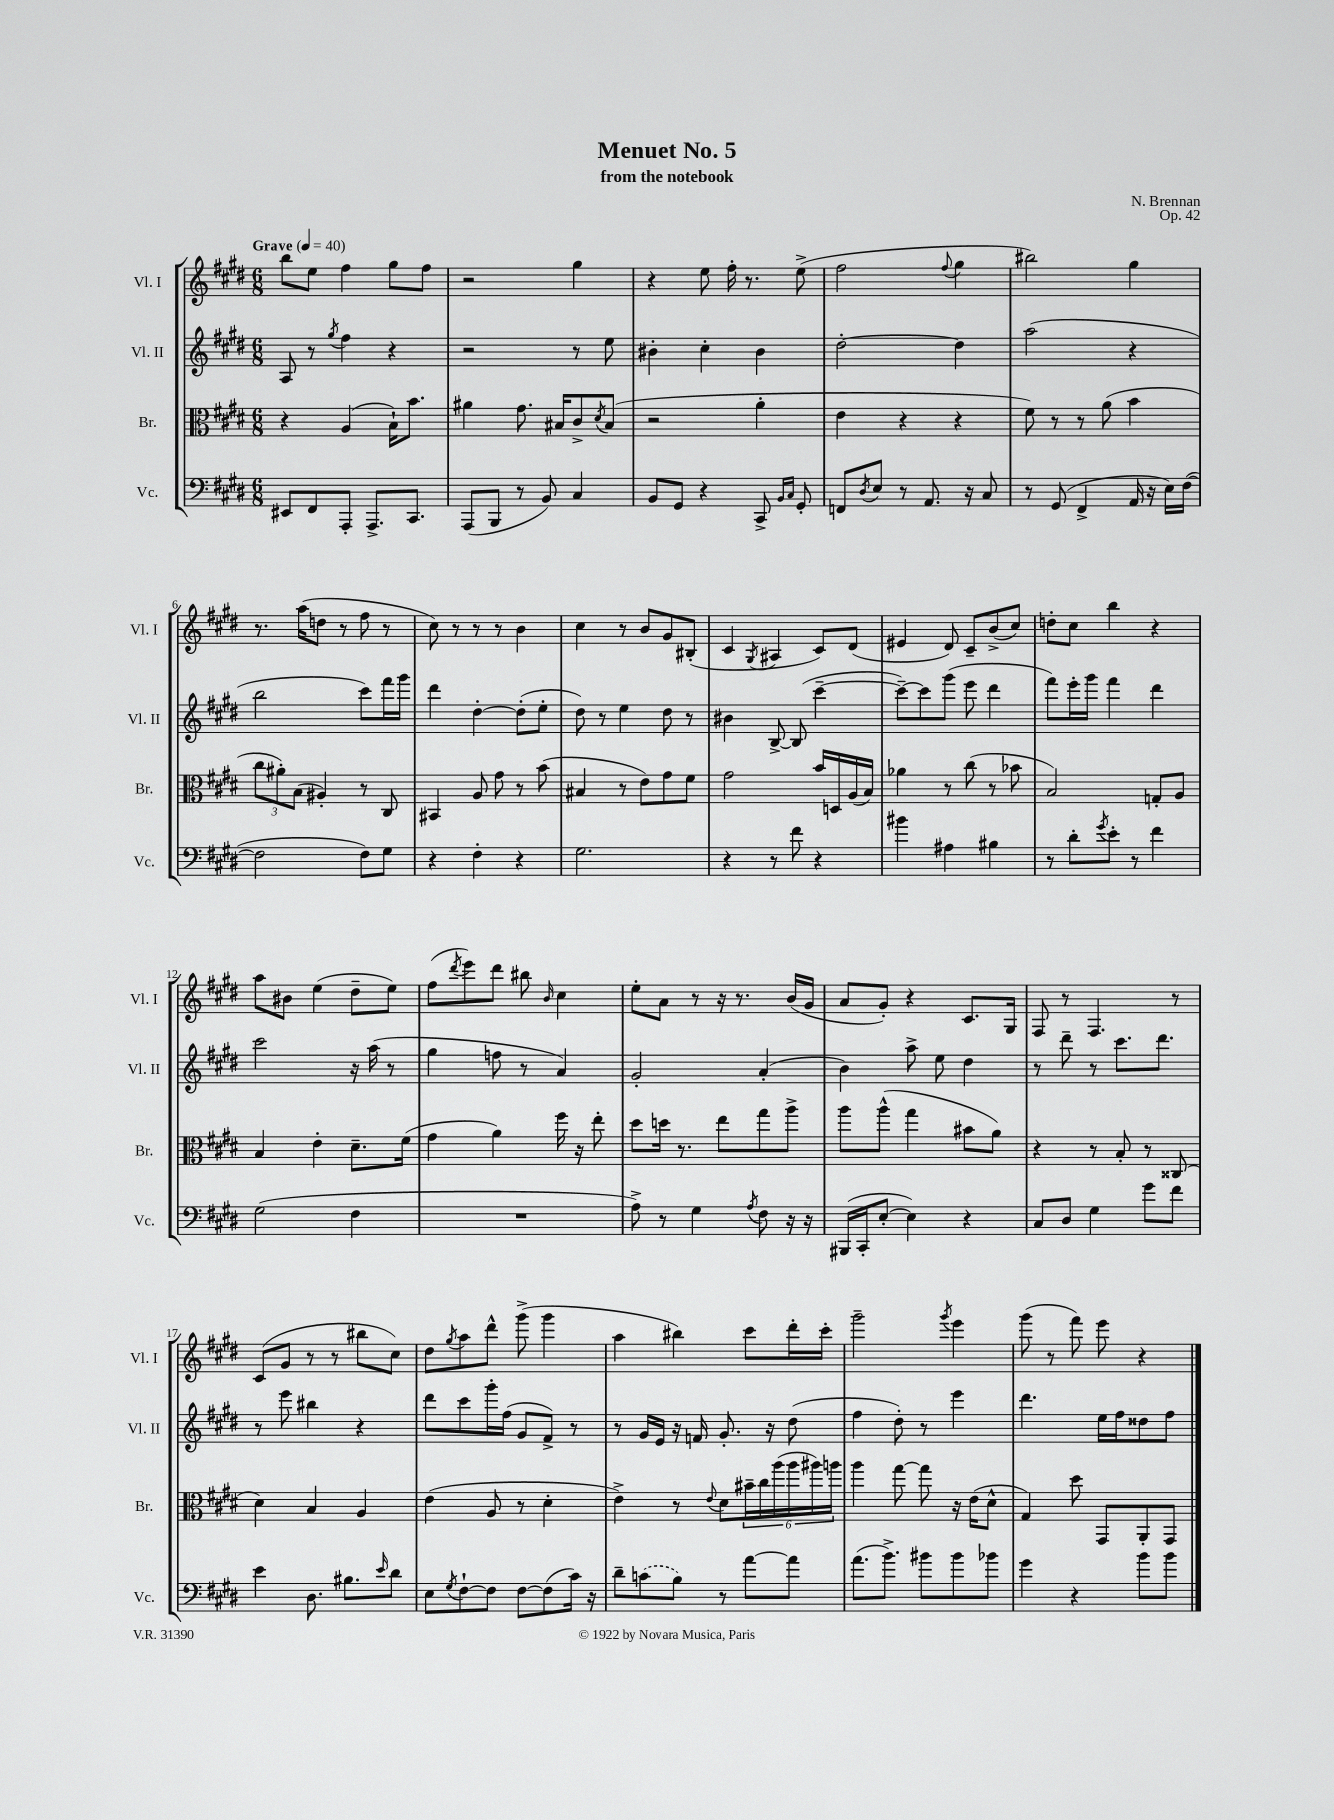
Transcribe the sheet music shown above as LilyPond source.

\header { title = "Menuet No. 5" composer = "N. Brennan" subtitle = "from the notebook" opus = "Op. 42" }
<<
\new StaffGroup <<
\new Staff = "s0" \with { instrumentName = "Vl. I" shortInstrumentName = "Vl. I" } {
    \clef treble \key e \major \numericTimeSignature \time 6/8 \tempo "Grave" 4 = 40
    b''8 e''8 fis''4 gis''8 fis''8 |
    r2 gis''4 |
    r4 e''8 fis''16-. r8. e''8->( |
    fis''2 \appoggiatura { fis''8 } gis''4 |
    bis''2) gis''4 |
    r8. a''16( d''8 r8 fis''8 r8 |
    cis''8) r8 r8 r8 b'4 |
    cis''4 r8 b'8 gis'8 bis8-.( |
    cis'4 \acciaccatura { gis8 } ais4 cis'8) dis'8( |
    eis'4 dis'8) cis'8-- b'8->( cis''8) |
    d''8-. cis''8 b''4 r4 |
    a''8 bis'8 e''4( dis''8-- e''8) |
    fis''8( \acciaccatura { dis'''8 } e'''8) dis'''8 bis''8 \grace { b'16 } cis''4 |
    e''8-. a'8 r8 r16 r8. b'16( gis'16 |
    a'8 gis'8-.) r4 cis'8. gis16 |
    fis8 r8 fis4. r8 |
    cis'8( gis'8 r8 r8 bis''8 cis''8) |
    dis''8 \acciaccatura { gis''8 } a''8 dis'''8-^ gis'''8->( gis'''4 |
    a''4 bis''4) cis'''8 dis'''16-. cis'''16-. |
    gis'''2-- \acciaccatura { gis'''8 } e'''4 |
    gis'''8( r8 fis'''8) e'''8 r4 \bar "|." |
}
\new Staff = "s1" \with { instrumentName = "Vl. II" shortInstrumentName = "Vl. II" } {
    \clef treble \key e \major \numericTimeSignature \time 6/8
    a8 r8 \acciaccatura { gis''8 } fis''4 r4 |
    r2 r8 e''8 |
    bis'4-. cis''4-. bis'4 |
    dis''2~-. dis''4 |
    a''2( r4 |
    b''2 cis'''8) fis'''16 gis'''16 |
    dis'''4 dis''4~-. dis''8-.( e''8-. |
    dis''8) r8 e''4 dis''8 r8 |
    bis'4 b8~-> b8( cis'''4~-- |
    cis'''8~--) cis'''8 gis'''8( e'''8 dis'''4 |
    fis'''8) e'''16-. gis'''16 fis'''4 dis'''4 |
    cis'''2 r16 a''16( r8 |
    gis''4 f''8 r8 a'4) |
    gis'2-. a'4-.( |
    b'4) a''8-> e''8 dis''4 |
    r8 dis'''8-- r8 cis'''8. dis'''8. |
    r8 e'''8 bis''4 r4 |
    dis'''8 cis'''8 gis'''16-. fis''16( gis'8 fis'8->) r8 |
    r8 gis'16 e'16 r16 f'16 gis'8.-. r16 dis''8( |
    fis''4 dis''8-.) r8 e'''4 |
    dis'''4. e''16 fis''16 disis''8 fis''8 \bar "|." |
}
\new Staff = "s2" \with { instrumentName = "Br." shortInstrumentName = "Br." } {
    \clef alto \key e \major \numericTimeSignature \time 6/8
    r4 a4( b16-!) b'8. |
    ais'4 gis'8. bis16 cis'8-> \acciaccatura { dis'8 } bis8( |
    r2 a'4-. |
    e'4 r4 r4 |
    fis'8) r8 r8 a'8( b'4 |
    \tuplet 3/2 { cis''8 ais'8-.) b8( } ais4-.) r8 cis8 |
    bis,4 a8 gis'8 r8 b'8( |
    bis4 r8 e'8) gis'8 fis'8 |
    gis'2 b'16 d16 a16( b16) |
    aes'4 r8 cis''8( r8 bes'8 |
    b2) g8-. a8 |
    b4 e'4-. dis'8.-- fis'16( |
    gis'4 a'4) fis''16 r16 e''8-. |
    dis''8 d''16 r8. e''8 gis''8 a''8-> |
    a''8 a''8-^( gis''4 bis'8 a'8) |
    r4 r8 b8-. r8 cisis8( |
    dis'4) b4 a4 |
    e'4( a8 r8 dis'4-. |
    e'4->) r8 \appoggiatura { e'8 } dis'8 \tuplet 6/4 { bis'16-- cis''16 a''16( a''16 ais''16) a''16 } |
    a''4 gis''8~ gis''8 r16 e'16( dis'8-^ |
    gis4) dis''8 gis,8 a,8-. gis,8 \bar "|." |
}
\new Staff = "s3" \with { instrumentName = "Vc." shortInstrumentName = "Vc." } {
    \clef bass \key e \major \numericTimeSignature \time 6/8
    eis,8 fis,8 a,,8-. a,,8.-> cis,8. |
    a,,8( b,,8 r8 b,8) cis4 |
    b,8 gis,8 r4 cis,8-> \grace { b,16 cis16 } gis,8-. |
    f,8 \acciaccatura { dis8 } e8 r8 a,8. r16 cis8 |
    r8 gis,8( fis,4-> a,16 r16 e16) fis16~( |
    fis2 fis8) gis8 |
    r4 fis4-. r4 |
    gis2. |
    r4 r8 fis'8 r4 |
    bis'4 ais4 bis4 |
    r8 dis'8-. \acciaccatura { gis'8 } e'8-. r8 fis'4 |
    gis2( fis4 |
    R2. |
    a8->) r8 gis4 \acciaccatura { a8 } fis8 r16 r16 |
    bis,,16( cis,16-. e8~-. e4) r4 |
    cis8 dis8 gis4 gis'8 fis'8 |
    e'4 dis8. bis8. \grace { e'16 } dis'8 |
    e8 \acciaccatura { gis8 } fis8~-! fis8 fis8~ fis8( cis'16) r16 |
    dis'8-- \once \slurDashed c'8( b8) r8 a'8~ a'8 |
    a'8.( b'8.->) bis'8 bis'8 bes'8 |
    gis'4 r4 b'8 b'8 \bar "|." |
}
>>
>>
